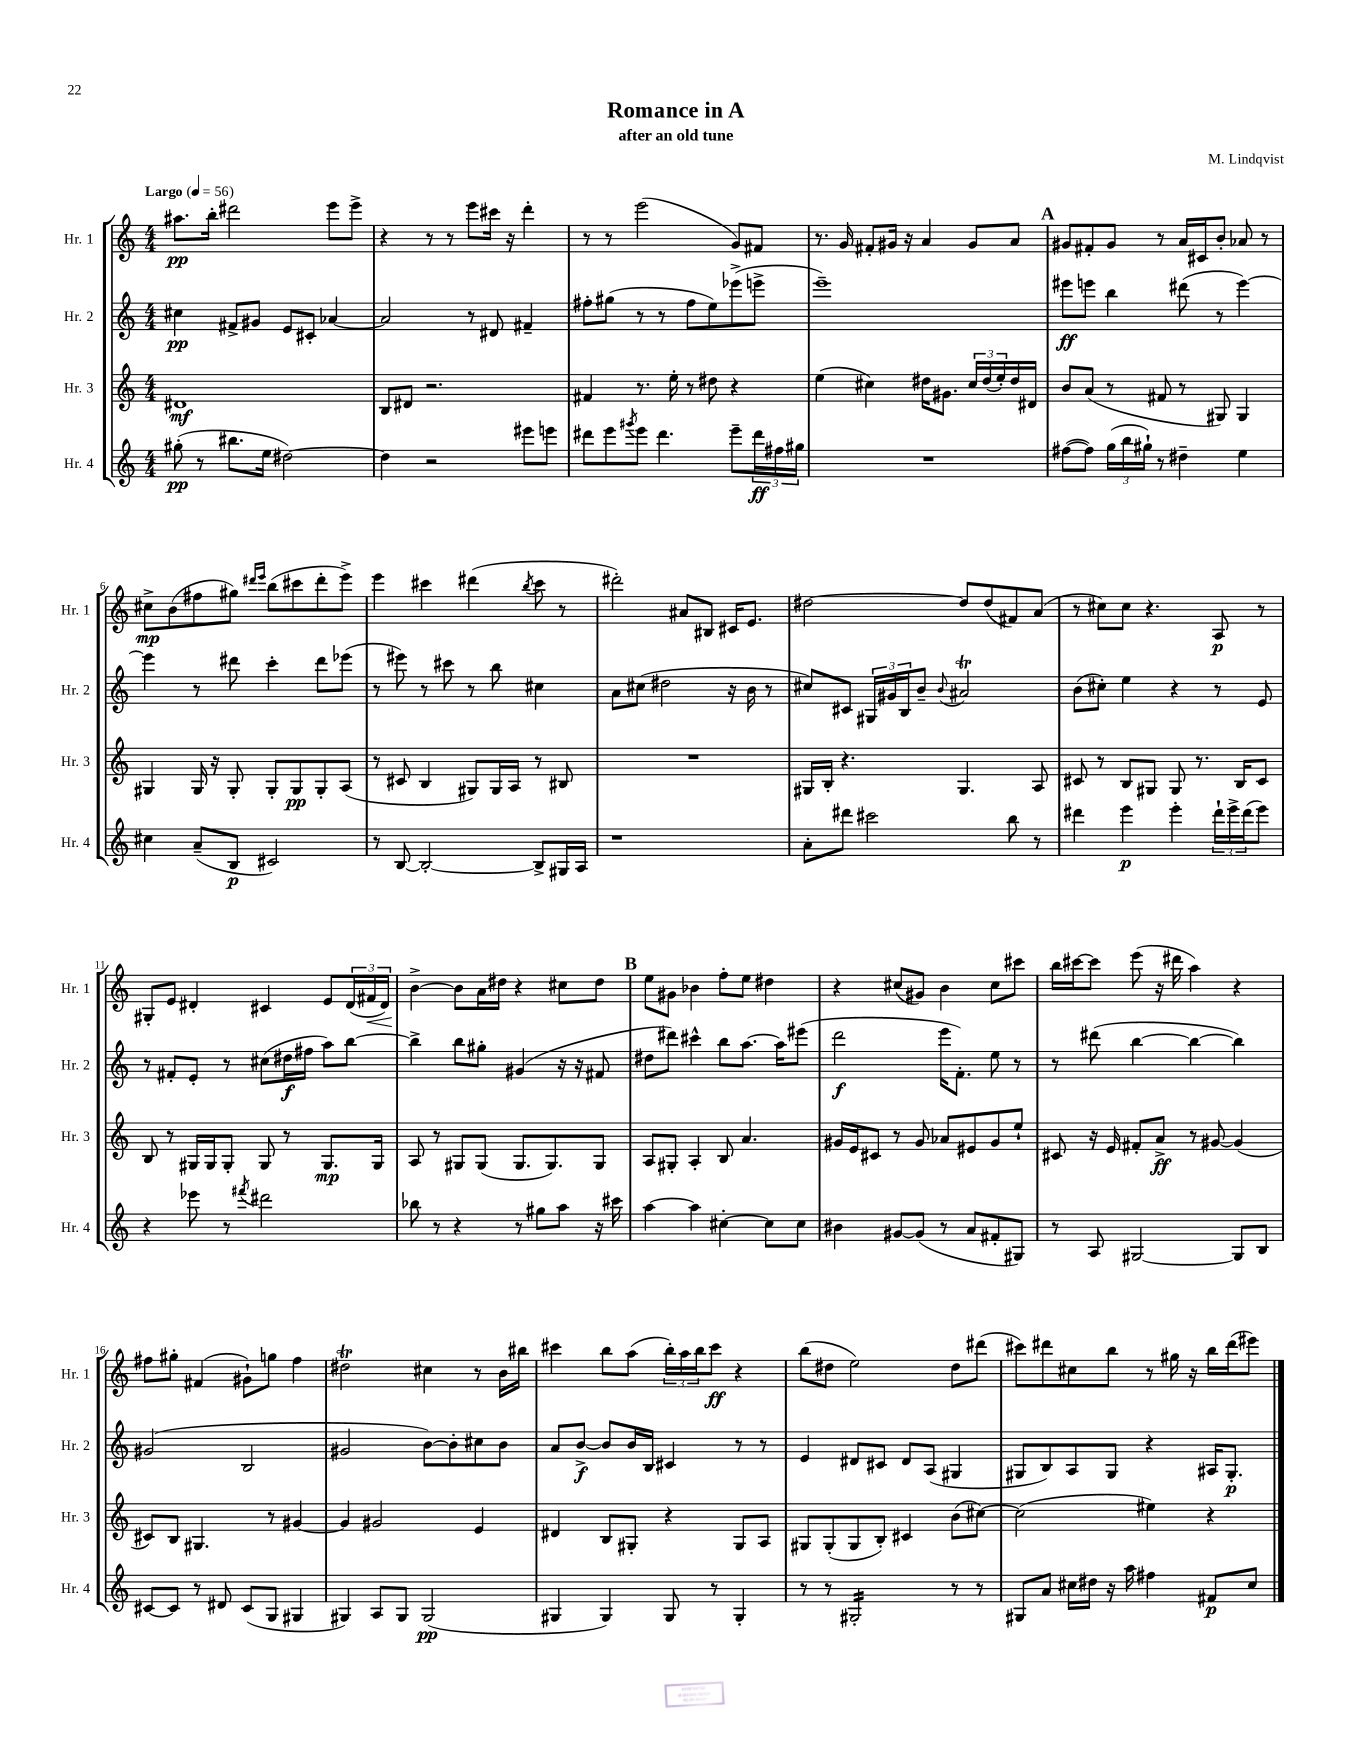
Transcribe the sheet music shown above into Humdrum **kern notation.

**kern	**kern	**kern	**kern
*staff4	*staff3	*staff2	*staff1
*clefG2	*clefG2	*clefG2	*clefG2
*k[]	*k[]	*k[]	*k[]
*M4/4	*M4/4	*M4/4	*M4/4
*MM56	*MM56	*MM56	*MM56
(8gg#'	1d#	4cc#	8.aa#
8r	.	.	.
.	.	.	16bb'
8.bb#	.	8f#^	2ddd#
.	.	8g#	.
16ee	.	.	.
[2dd#)	.	8e	.
.	.	8c#'	.
.	.	[4a-	8eee
.	.	.	8eee^
=	=	=	=
4dd#]	8B	2a-]	4r
.	8d#	.	.
2r	2.r	.	8r
.	.	.	8r
.	.	8r	8eee
.	.	8d#	16ccc#
.	.	.	16r
8eee#	.	4f#~	4ddd'
8eee	.	.	.
=	=	=	=
8ddd#	4f#	8ff#'	8r
8eee	.	(8gg#	8r
8qggg#	.	.	.
8eee	8.r	8r	(2eee
4.ddd#	.	8r	.
.	16ee'	.	.
.	8r	8ff#	.
.	8dd#	8ee)	.
8eee~	4r	(8eee-^	8g)
24ddd#	.	8eee^	8f#
24ff#	.	.	.
24gg#	.	.	.
=	=	=	=
1r	(4ee	1eee~)	8.r
.	.	.	16g
.	4cc#)	.	8f#'
.	.	.	16g#
.	.	.	16r
.	16dd#	.	4a
.	8.g#	.	.
.	24cc#	.	8g#
.	(24dd#	.	.
.	24ee')	.	.
.	16dd#	.	8a
.	16d#	.	.
=	=	=	=
([8ff#	8b	8eee#	8g#
8ff#])	(8a	8eee	8f#'
(24gg	8r	4bb	8g#
24bb	.	.	.
24gg#`)	.	.	.
8r	8f#	.	8r
4dd#~	8r	(8ddd#	16a
.	.	.	16c#
.	8G#)	8r	8b'
4ee	4G#	[4eee)	8a-
.	.	.	8r
=	=	=	=
4cc#	4G#	4eee]	8cc#^
.	.	.	(8b
(8a~	16G#	8r	8ff#
.	16r	.	.
8B	8G#'	8ddd#	8gg#)
.	.	.	16qqddd#
.	.	.	16qqeee
2c#)	8G#'	4ccc'	(8bb
.	8G#	.	8ccc#
.	8G#'	8ddd#	8ddd#'
.	(8A	(8eee-	8eee^)
=	=	=	=
8r	8r	8r	4eee
[8B	8c#	8eee#)	.
2B'_	4B	8r	4ccc#
.	.	8ccc#	.
.	8G#)	8r	(4ddd#
.	16G#	8bb	.
.	16A	.	.
.	.	.	8qbb
8B^]	8r	4cc#	8ccc#
16G#	8B#	.	8r
16A	.	.	.
=	=	=	=
1r	1r	8a	2ddd#')
.	.	(8cc#	.
.	.	2dd#	.
.	.	.	8a#
.	.	.	8B#
.	.	16r	16c#
.	.	16b	8.e
.	.	8r	.
=	=	=	=
8a'	16G#	8cc#)	[2dd#
.	16B'	.	.
8ddd#	4.r	8c#	.
2ccc#	.	24G#	.
.	.	24g#	.
.	.	24B	.
.	.	8b~	.
.	.	8qqb	.
.	4.G#	2a#	8dd#]
.	.	.	(8dd#
8bb	.	.	8f#)
8r	8A	.	(8a
=	=	=	=
4ddd#	8c#	(8b	8r
.	8r	8cc#')	8cc#)
4eee	8B	4ee	8cc#
.	8G#	.	4.r
4eee'	8G#	4r	.
.	8.r	.	.
24ddd#`	.	8r	8A
24eee^	.	.	.
.	16B	.	.
(24ddd#	.	.	.
8eee)	8c#	8e	8r
=	=	=	=
4r	8B	8r	8G#'
.	8r	8f#'	8e
8eee-	16G#	8e'	4d#'
.	16G#	.	.
8r	8G#'	8r	.
8qfff#	.	.	.
2ddd#	8G#	(8cc#	4c#
.	8r	16dd#	.
.	.	16ff#	.
.	8.G#	8aa)	8e
.	.	[8bb	(24d#
.	.	.	24f#
.	16G#	.	.
.	.	.	24d#)
=	=	=	=
8bb-	8A	4bb^]	[4b^
8r	8r	.	.
4r	8G#	8bb	8b]
.	(8G#	8gg#'	16a
.	.	.	16dd#
8r	8.G#	(4g#	4r
8gg#	.	.	.
.	8.G#)	.	.
8aa	.	16r	8cc#
.	.	16r	.
16r	8G#	8f#	8dd#
16ccc#	.	.	.
=	=	=	=
[4aa	8A	8dd#	8ee
.	8G#'	8ddd#)	8g#
4aa]	4A'	4ccc#^^	4b-
[4cc#'	8B	8bb	8ff'
.	4.a	[8.aa	8ee
8cc#]	.	.	4dd#
.	.	16aa]	.
8cc#	.	(8eee#	.
=	=	=	=
4b#	16g#	2ddd	4r
.	16e	.	.
.	8c#	.	.
[8g#	8r	.	(8cc#
(8g#]	8g#	.	8g#)
8r	8a-	16eee	4b
.	.	8.f')	.
8a	8e#	.	.
8f#'	8g#	8ee	8cc#
8G#)	8ee`	8r	8ccc#
=	=	=	=
8r	8c#	8r	16bb
.	.	.	[16ccc#
8A	16r	(8ddd#	8ccc#]
.	16e	.	.
[2G#	8f#'	[4bb	(8eee
.	8a^	.	16r
.	.	.	16ddd#
.	8r	4bb_	4aa)
.	[8g#	.	.
8G#]	(4g#]	4bb])	4r
8B	.	.	.
=	=	=	=
[8c#	8c#)	(2g#	8ff#
8c#]	8B	.	8gg#'
8r	4.G#	.	(4f#
8d#	.	.	.
(8c#	.	2B	8g#`)
8G	8r	.	8gg
4G#	[4g#	.	4ff#
=	=	=	=
4G#)	4g#]	2g#	2dd#
8A	2g#	.	.
8G#	.	.	.
(2G#	.	[8b)	4cc#
.	.	8b']	.
.	4e	8cc#	8r
.	.	8b	16b
.	.	.	16bb#
=	=	=	=
4G#	4d#	8a	4ccc#
.	.	[8b^	.
4G#)	8B	8b]	8bb
.	8G#'	16b	(8aa
.	.	16B	.
8G#	4r	4c#	24bb')
.	.	.	24aa
.	.	.	24bb
8r	.	.	8ccc#
4G#'	8G#	8r	4r
.	8A	8r	.
=	=	=	=
8r	8G#	4e	(8bb
8r	(8G#'	.	8dd#
2G#'	8G#	8d#	2ee)
.	8B')	8c#	.
.	4c#	8d#	.
.	.	(8A	.
8r	(8b	4G#	8dd#
8r	[8cc#)	.	(8ddd#
=	=	=	=
8G#	(2cc#]	8G#	8ccc#)
8a	.	8B)	8ddd#
16cc#	.	8A	8cc#
16dd#	.	.	.
16r	.	8G#	8bb
16aa	.	.	.
4ff#	4ee#)	4r	8r
.	.	.	16gg#
.	.	.	16r
8f#	4r	16A#	16bb
.	.	8.G#'	(16ddd#
8cc#	.	.	8eee#)
==	==	==	==
*-	*-	*-	*-
